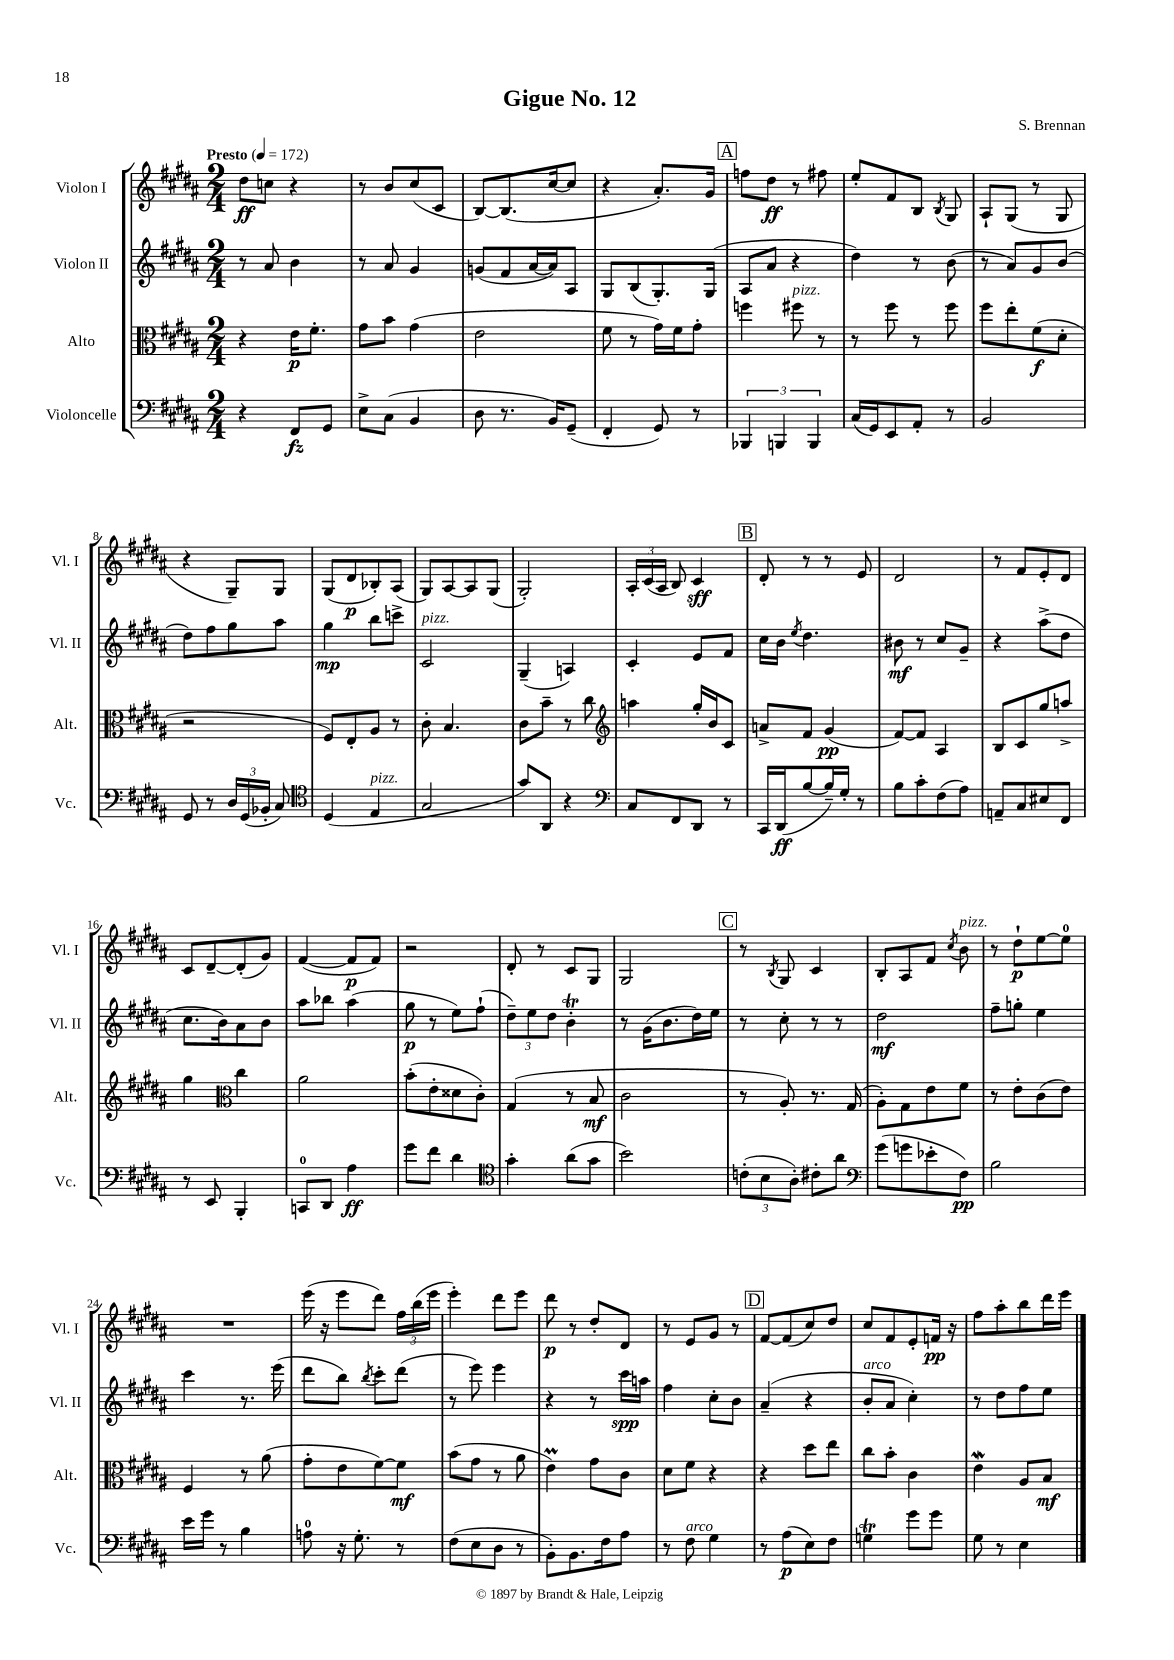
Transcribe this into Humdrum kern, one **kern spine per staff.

**kern	**dynam	**kern	**dynam	**kern	**dynam	**kern	**dynam
*part4	*part4	*part3	*part3	*part2	*part2	*part1	*part1
*staff4	*staff4	*staff3	*staff3	*staff2	*staff2	*staff1	*staff1
*I"Violoncelle	*	*I"Alto	*	*I"Violon II	*	*I"Violon I	*
*I'Vc.	*	*I'Alt.	*	*I'Vl. II	*	*I'Vl. I	*
*clefF4	*	*clefC3	*	*clefG2	*	*clefG2	*
*k[f#c#g#d#a#]	*	*k[f#c#g#d#a#]	*	*k[f#c#g#d#a#]	*	*k[f#c#g#d#a#]	*
*M2/4	*	*M2/4	*	*M2/4	*	*M2/4	*
*MM172	*	*MM172	*	*MM172	*	*MM172	*
=1	=1	=1	=1	=1	=1	=1	=1
!	!	!	!	!	!	!LO:TX:a:B:t=Presto	!
4r	.	4r	.	8r	.	8dd#\L	ff
.	.	.	.	8a#/	.	8ccn\J	.
8FF#/L	fz	16e\KL	p	4b\	.	4r	.
.	.	8.f#'\J	.	.	.	.	.
8GG#/J	.	.	.	.	.	.	.
=2	=2	=2	=2	=2	=2	=2	=2
8E^\L	.	8g#\L	.	8r	.	8r	.
(8C#\J	.	8b\J	.	8a#/	.	8b/L	.
4BB/	.	(4g#\	.	4g#/	.	(8cc#/	.
.	.	.	.	.	.	8c#/J	.
=3	=3	=3	=3	=3	=3	=3	=3
8D#\	.	2e\	.	(8gn/L	.	[8B/L)	.
8.r	.	.	.	8f#/	.	(8.B/]	.
.	.	.	.	[16a#/L	.	.	.
16BB/KL)	.	.	.	16a#/J])	.	[16cc#/k	.
(8GG#~/J	.	.	.	8A#/J	.	8cc#/J]	.
=4	=4	=4	=4	=4	=4	=4	=4
4FF#'/	.	8f#\	.	8G#/L	.	4r	.
.	.	8r	.	(8B/	.	.	.
8GG#/)	.	16g#\LL)	.	8.G#'/)	.	8.a#'/L)	.
.	.	16f#\J	.	.	.	.	.
8r	.	8g#'\J	.	.	.	.	.
.	.	.	.	(16G#/Jk	.	16g#/Jk	.
!!LO:REH:place=s1:t=A
=5	=5	=5	=5	=5	=5	=5	=5
6BBB-X/	.	4ffn\	.	8A#/L	.	8ffn\L	.
.	.	.	.	8a#/J	.	8dd#\J	ff
6BBBn/	.	.	.	.	.	.	.
!	!	!LO:TX:a:i:t=pizz.	!	!	!	!	!
.	.	8ff#X\	.	4r	.	8r	.
6BBB/	.	.	.	.	.	.	.
.	.	8r	.	.	.	8ff#X\	.
=6	=6	=6	=6	=6	=6	=6	=6
(16C#/LL	.	8r	.	4dd#\)	.	8ee'/L	.
16GG#/J)	.	.	.	.	.	.	.
8EE/	.	8ff#\	.	.	.	8f#/	.
8AA#'/J	.	8r	.	8r	.	8B/J	.
.	.	.	.	.	.	8qB/	.
8r	.	8ff#\	.	(8b\	.	8G#/	.
=7	=7	=7	=7	=7	=7	=7	=7
2BB/	.	8ff#\L	.	8r	.	8A#`/L	.
.	.	8ee'\	.	8a#/L)	.	(8G#/J	.
.	.	(8f#\	f	8g#/	.	8r	.
.	.	8d#'\J	.	(8b/J	.	8G#/	.
!!LO:LB:g=z
=8	=8	=8	=8	=8	=8	=8	=8
8GG#/	.	2r	.	8dd#\L)	.	4r	.
8r	.	.	.	8ff#\	.	.	.
24D#/LL	.	.	.	8gg#\	.	8G#~/L)	.
(24GG#/	.	.	.	.	.	.	.
24BB-X'/JJ	.	.	.	.	.	.	.
8C#/)	.	.	.	8aa#\J	.	8G#/J	.
=9	=9	=9	=9	=9	=9	=9	=9
*clefC4	*	*	*	*	*	*	*
(4D#/	.	8F#/L)	.	4gg#\	mp	(8G#/L	.
.	.	8E'/	.	.	.	8d#/	p
!LO:TX:a:i:t=pizz.	!	!	!	!	!	!	!
4E/	.	8A#/J	.	8bb\L	.	8B-X'/)	.
.	.	8r	.	8cccn^\J	.	(8A#/J	.
=10	=10	=10	=10	=10	=10	=10	=10
!	!	!	!	!LO:TX:a:i:t=pizz.	!	!	!
2G#/	.	8c#'\	.	2c#/	.	8G#/L)	.
.	.	4.B/	.	.	.	[8A#/	.
.	.	.	.	.	.	8A#/]	.
.	.	.	.	.	.	(8G#/J	.
=11	=11	=11	=11	=11	=11	=11	=11
8g#/L)	.	8c#\L	.	(4G#~/	.	2G#'/)	.
8AA#/J	.	8b~\J	.	.	.	.	.
4r	.	8r	.	4An/)	.	.	.
.	.	8cc#\	.	.	.	.	.
=12	=12	=12	=12	=12	=12	=12	=12
*clefF4	*	*clefG2	*	*	*	*	*
8C#/L	.	4aan\	.	4c#'/	.	24A#'/LL	.
.	.	.	.	.	.	(24c#/	.
.	.	.	.	.	.	24A#/JJ	.
8FF#/	.	.	.	.	.	8B/)	.
8DD#/J	.	16gg#'/LL	.	8e/L	.	4c#/	sff
.	.	16b/J	.	.	.	.	.
8r	.	8c#/J	.	8f#/J	.	.	.
!!LO:REH:place=s1:t=B
=13	=13	=13	=13	=13	=13	=13	=13
16CC#/LL	.	8an^/L	.	16cc#\LL	.	8d#'/	.
(16DD#/J	ff	.	.	16b\JJ	.	.	.
.	.	.	.	8qee/	.	.	.
[8B/	.	8f#/J	.	4.dd#\	.	8r	.
16B~/L])	.	(4g#/	pp	.	.	8r	.
16G#'/JJ	.	.	.	.	.	.	.
8r	.	.	.	.	.	8e/	.
=14	=14	=14	=14	=14	=14	=14	=14
8B\L	.	[8f#/L)	.	8b#X\	mf	2d#/	.
8c#'\	.	8f#/J]	.	8r	.	.	.
(8F#\	.	4A#/	.	8cc#/L	.	.	.
8A#\J)	.	.	.	8g#~/J	.	.	.
=15	=15	=15	=15	=15	=15	=15	=15
8AAn~/L	.	8B/L	.	4r	.	8r	.
8C#/	.	8c#/	.	.	.	8f#/L	.
8E#X/	.	8gg#/	.	(8aa#^\L	.	8e'/	.
8FF#/J	.	8aan^/J	.	8dd#\J	.	8d#/J	.
!!LO:LB:g=z
=16	=16	=16	=16	=16	=16	=16	=16
8r	.	4gg#\	.	8.cc#\L	.	8c#/L	.
8EE/	.	.	.	.	.	[8d#~/	.
.	.	.	.	16b\k)	.	.	.
*	*	*clefC3	*	*	*	*	*
4BBB'/	.	4cc#\	.	8a#\	.	(8d#'/]	.
.	.	.	.	8b\J	.	8g#/J)	.
=17	=17	=17	=17	=17	=17	=17	=17
8CCn/L	.	2a#\	.	8aa#\L	.	([4f#/	.
8DD#/J	.	.	.	8bb-X\J	.	.	.
4A#\	ff	.	.	(4aa#\	.	8f#/L]	p
.	.	.	.	.	.	8f#/J)	.
=18	=18	=18	=18	=18	=18	=18	=18
8g#\L	.	(8b'\L	.	8gg#\	p	2r	.
8f#\J	.	8e'\	.	8r	.	.	.
4d#\	.	8d##X\	.	8ee\L)	.	.	.
.	.	8c#'\J)	.	(8ff#`\J	.	.	.
=19	=19	=19	=19	=19	=19	=19	=19
*clefC4	*	*	*	*	*	*	*
4g#'\	.	(4G#/	.	12dd#~\L)	.	8d#'/	.
.	.	.	.	12ee\	.	.	.
.	.	.	.	.	.	8r	.
.	.	.	.	12dd#\J	.	.	.
(8a#\L	.	8r	.	4bT'\	.	8c#/L	.
8g#\J	.	8B/	mf	.	.	8G#/J	.
=20	=20	=20	=20	=20	=20	=20	=20
2b\)	.	2c#\	.	8r	.	2G#/	.
.	.	.	.	(16g#\KL	.	.	.
.	.	.	.	8.b\	.	.	.
.	.	.	.	16dd#\L)	.	.	.
.	.	.	.	16ee\JJ	.	.	.
!!LO:REH:place=s1:t=C
=21	=21	=21	=21	=21	=21	=21	=21
(12cn'\L	.	8r	.	8r	.	8r	.
12B\	.	.	.	.	.	.	.
.	.	.	.	.	.	8qB/	.
.	.	8A#'/)	.	8cc#'\	.	8G#/	.
12A#'\J)	.	.	.	.	.	.	.
8c#X'\L	.	8.r	.	8r	.	4c#/	.
8a#\J	.	.	.	8r	.	.	.
.	.	(16G#/	.	.	.	.	.
=22	=22	=22	=22	=22	=22	=22	=22
*clefF4	*	*	*	*	*	*	*
(8g#\L	.	8A#'\L)	.	2dd#\	mf	8B'/L	.
8gn\	.	8G#\	.	.	.	8A#/	.
8e-X'\	.	8e\	.	.	.	8f#/J	.
.	.	.	.	.	.	8qcc#/	.
!	!	!	!	!	!	!LO:TX:a:i:t=pizz.	!
8F#\J)	pp	8f#\J	.	.	.	8b\	.
=23	=23	=23	=23	=23	=23	=23	=23
2B\	.	8r	.	8ff#~\L	.	8r	.
.	.	8e'\L	.	8ggn'\J	.	8dd#`\L	p
.	.	(8c#\	.	4ee\	.	[8ee\	.
.	.	8e\J)	.	.	.	8ee\J]	.
!!LO:LB:g=z
=24	=24	=24	=24	=24	=24	=24	=24
16e\LL	.	4F#/	.	4ccc#\	.	2r	.
16g#\JJ	.	.	.	.	.	.	.
8r	.	.	.	.	.	.	.
4B\	.	8r	.	8.r	.	.	.
.	.	(8a#\	.	.	.	.	.
.	.	.	.	(16eee\	.	.	.
=25	=25	=25	=25	=25	=25	=25	=25
8An\	.	8g#'\L	.	8ddd#\L	.	(16eee\	.
.	.	.	.	.	.	16r	.
16r	.	8e\	.	8bb\J)	.	8eee\L	.
8.G#'\	.	.	.	.	.	.	.
.	.	.	.	8qbb/	.	.	.
.	.	[8f#\)	.	8ccc#'\L	.	8ddd#\J)	.
8r	.	8f#\J]	mf	(8ddd#\J	.	24ff#\LL	.
.	.	.	.	.	.	(24bb\	.
.	.	.	.	.	.	24eee\JJ	.
=26	=26	=26	=26	=26	=26	=26	=26
(8F#\L	.	(8b\L	.	8r	.	4eee'\)	.
8E\	.	8g#\J	.	8eee\)	.	.	.
8D#\J	.	8r	.	4eee\	.	8ddd#\L	.
8r	.	8a#\	.	.	.	8eee\J	.
=27	=27	=27	=27	=27	=27	=27	=27
8BB'\L)	.	4eM\)	.	4r	.	8ddd#\	p
8.BB\	.	.	.	.	.	8r	.
.	.	8g#\L	.	8r	.	8dd#'/L	.
16F#\k	.	.	.	.	.	.	.
8A#\J	.	8c#\J	.	16ccc#\LL	spp	8d#/J	.
.	.	.	.	16aan\JJ	.	.	.
=28	=28	=28	=28	=28	=28	=28	=28
8r	.	8d#\L	.	4ff#\	.	8r	.
!LO:TX:a:i:t=arco	!	!	!	!	!	!	!
8F#\	.	8f#\J	.	.	.	8e/L	.
4G#\	.	4r	.	8cc#'\L	.	8g#/J	.
.	.	.	.	8b\J	.	8r	.
!!LO:REH:place=s1:t=D
=29	=29	=29	=29	=29	=29	=29	=29
8r	.	4r	.	(4a#~/	.	[8f#/L	.
(8A#\L	p	.	.	.	.	(8f#/]	.
8E\)	.	8dd#\L	.	4r	.	8cc#/)	.
8F#\J	.	8ee\J	.	.	.	8dd#/J	.
=30	=30	=30	=30	=30	=30	=30	=30
!	!	!	!	!LO:TX:a:i:t=arco	!	!	!
4GnT\	.	8cc#\L	.	8b'/L	.	8cc#/L	.
.	.	8b'\J	.	8a#/J	.	8f#/	.
8g#\L	.	4c#\	.	4cc#'\)	.	8e'/	.
8g#\J	.	.	.	.	.	16fn/Jk	pp
.	.	.	.	.	.	16r	.
=31	=31	=31	=31	=31	=31	=31	=31
8G#\	.	4ew\	.	8r	.	8ff#\L	.
8r	.	.	.	8dd#\L	.	8aa#'\	.
4E\	.	8A#/L	.	8ff#\	.	8bb\	.
.	.	8B/J	mf	8ee\J	.	16ddd#\L	.
.	.	.	.	.	.	16eee\JJ	.
==	==	==	==	==	==	==	==
*-	*-	*-	*-	*-	*-	*-	*-
